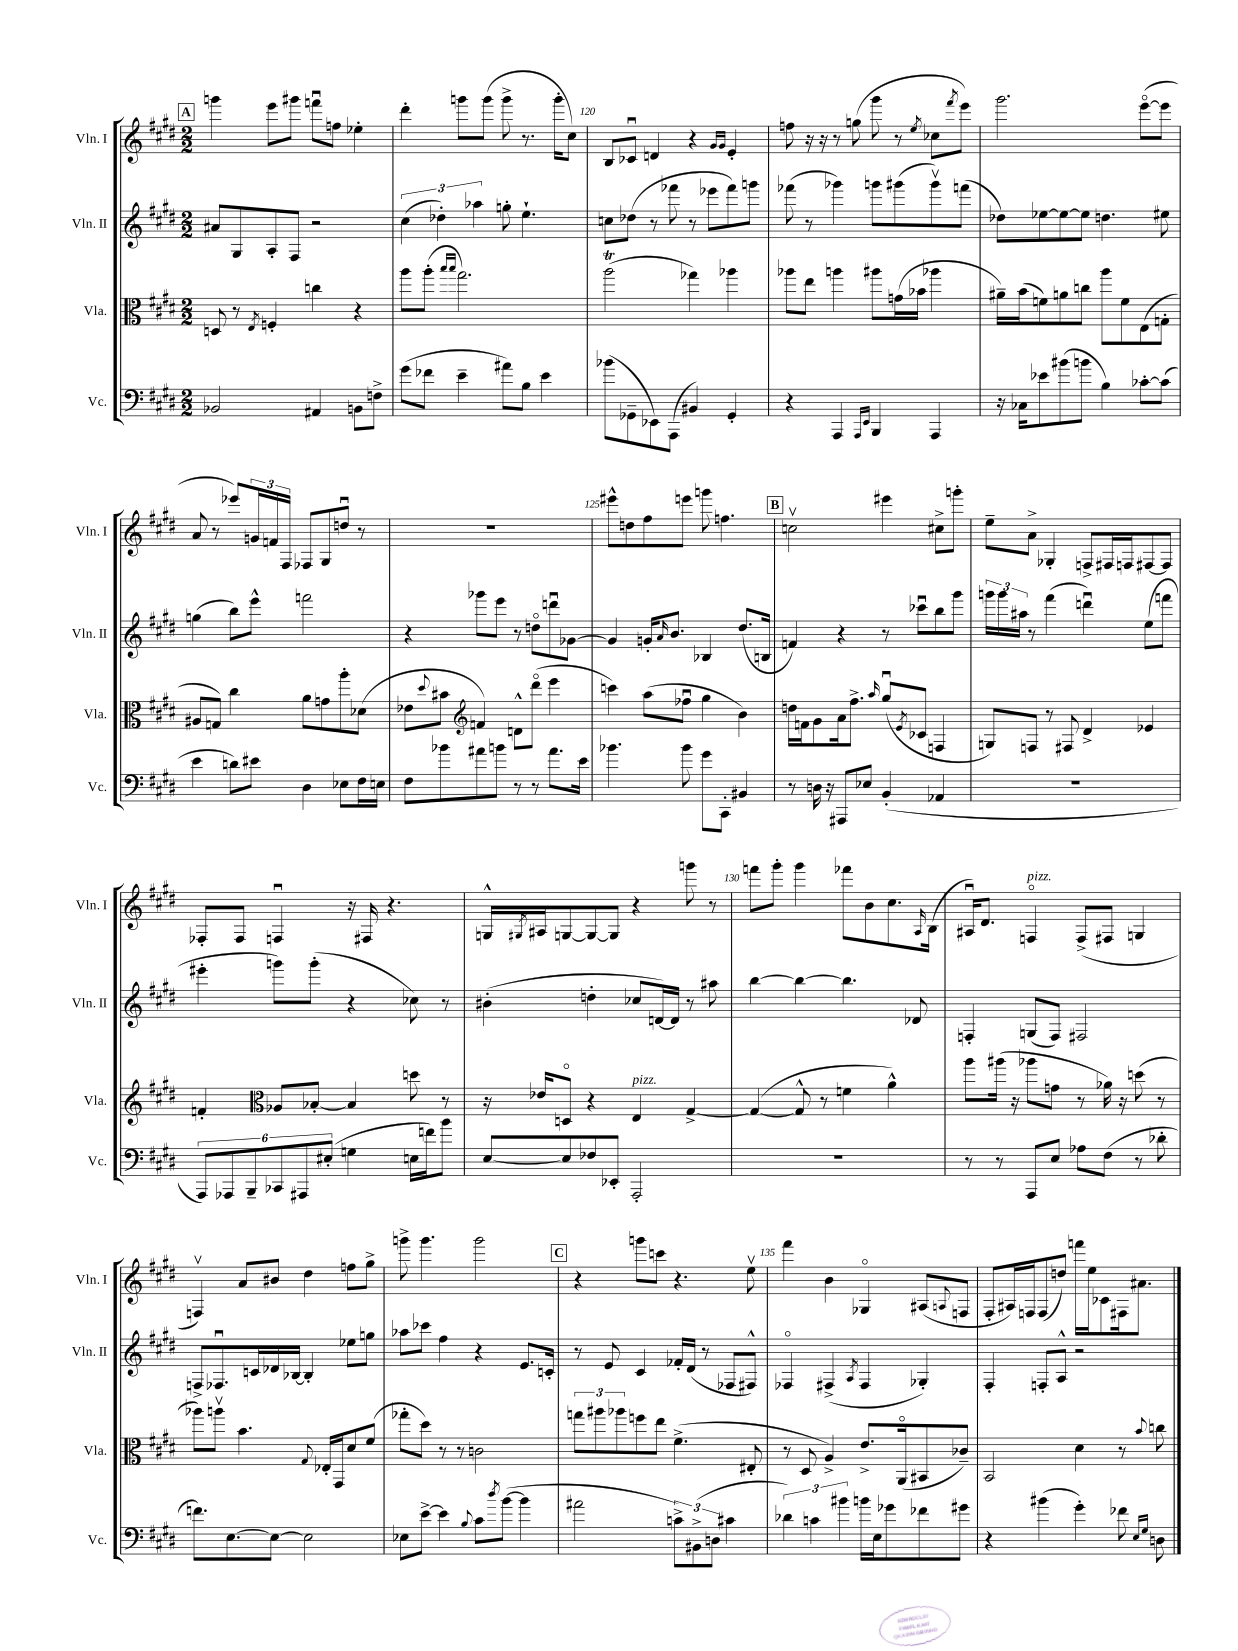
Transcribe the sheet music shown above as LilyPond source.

<<
\new StaffGroup <<
\new Staff = "s0" \with { instrumentName = "Vln. I" shortInstrumentName = "Vln. I" } {
    \clef treble \key e \major \numericTimeSignature \time 2/2
    \mark \markup { \box "A" } g'''4 e'''8 gis'''8 f'''8\downbow f''8 ees''4-. |
    dis'''4-. g'''8 g'''8( g'''8-> r8. g'''16-. cis''8) |
    b8 ces'8\downbow d'4 r4 \grace { gis'16 gis'16 } e'4-. |
    f''8 r16 r16 r8 g''8( gis'''8 r8 \acciaccatura { e''8 } ces''8 \acciaccatura { fis'''8 } e'''8) |
    gis'''2. e'''8~\flageolet( e'''8 |
    a'8 r8 ees'''8) \tuplet 3/2 { g'16 f'16 fis16 } fes8 gis8 d''8\downbow r8 |
    R1 |
    eis'''8-^ d''8 fis''8 e'''8 g'''8 f''4. |
    \mark \markup { \box "B" } c''2\upbow eis'''4 cis''8-> g'''8-. |
    e''8-- a'8-> ges4-. f8-> fis16 f16 fis8~ fis8 |
    fes8-. fes8 f4\downbow r16 fis16 r4. |
    g16-^ \acciaccatura { gis8 } ais16 g8~ g8~ g8 r4 g'''8 r8 |
    f'''8 gis'''8-. gis'''4 fes'''8 b'8 cis''8. \grace { a16 } b16( |
    ais16\downbow) dis'8. f4\flageolet^\markup { \italic "pizz." } f8->( fis8 g4 |
    f4\upbow) a'8 bis'8 dis''4 f''8 gis''8-> |
    g'''8-> g'''4. g'''2 |
    \mark \markup { \box "C" } r4 g'''8 c'''8 r4. e''8\upbow |
    fis'''4 b'4 ges4\flageolet ais8( \appoggiatura { a8 } f8 |
    fis8-. ais16) f16 f8( d''8) f'''16 e''16 ces'8 fis16 ais'8. \bar "|." |
}
\new Staff = "s1" \with { instrumentName = "Vln. II" shortInstrumentName = "Vln. II" } {
    \clef treble \key e \major \numericTimeSignature \time 2/2
    \mark \markup { \box "A" } ais'8 gis8 a8-. fis8 r2 |
    \tuplet 3/2 { cis''4( des''4-.) aes''4 } g''8-. e''4.-! |
    c''8 des''8( r8 fes'''8 r8 ees'''8 fes'''8) g'''8 |
    fes'''8( r8 ges'''4) g'''8 gis'''8( gis'''8\upbow) f'''8( |
    des''8) ees''8~ ees''8~ ees''8 d''4. eis''8 |
    g''4( b''8) e'''8-^ f'''2 |
    r4 ges'''8 e'''8 r8 d''8\flageolet d'''8\downbow ges'8~ |
    ges'4 g'16-. \grace { a'16 } b'8. bes4 dis''8.( b16 |
    \mark \markup { \box "B" } f'4) r4 r8 ces'''8\downbow b''8 gis'''8 |
    \tuplet 3/2 { g'''16 g'''16 ais''16 } r8 fis'''4( d'''4\downbow) e''8( f'''8 |
    eis'''4-. g'''8) g'''8-.( r4 ces''8) r8 |
    bis'4-.( d''4-. ces''8 d'16~) d'16 r8 ais''8 |
    b''4~ b''4~ b''4. des'8 |
    f4-. g8( f8) fis2 |
    f8-> fes8.\downbow c'16 des'16 bes16~ bes4-. ees''8 g''8 |
    aes''8 ces'''8 fis''4 r4 e'8. c'16-. |
    \mark \markup { \box "C" } r8 e'8 cis'4 fes'16-. dis'16( r8 fes8 fis8-^) |
    fes4\flageolet fis4->( \acciaccatura { a8 } fis4 ges4-.) |
    fis4-. f8-. a8-^ r2 \bar "|." |
}
\new Staff = "s2" \with { instrumentName = "Vla." shortInstrumentName = "Vla." } {
    \clef alto \key e \major \numericTimeSignature \time 2/2
    \mark \markup { \box "A" } d8 r8 \acciaccatura { e8 } f4-. c''4 r4 |
    a''8 a''8-.( \grace { b''16 b''16 } gis''2.) |
    a''2\trill( ges''4) aes''4 |
    aes''8 e''8 a''4 ais''8 g'16( bes'16 aes''4 |
    ais'16--) b'16( f'8) a'8 c''8 a''8 f'8 e8( g8-. |
    ais8 g8) cis''4 a'8 g'8 a''8-. des'8( |
    ees'8 \appoggiatura { dis''8 } bis'8 \clef treble f'4) d'8-^ dis'''8\flageolet( e'''4 |
    c'''4) a''8( fes''8\downbow gis''4 b'4) |
    \mark \markup { \box "B" } d''16 f'16 gis'8 a'16 fis''8.-> \grace { a''16 } gis''8\downbow( \acciaccatura { e'8 } ces'8 f4 |
    g8) f8 r8 fis8 dis'4-> ees'4 |
    f'4-. \clef alto aes8 bes8~-. bes4 d''8 r8 |
    r16 ees'16 d8\flageolet r4 e4^\markup { \italic "pizz." } gis4~-> |
    gis4~( gis8-^ r8 f'4 a'4-^) |
    a''8 ais''16( r16 aes''8 g'8 r8 aes'16) r16 d''8( r8 |
    aes''8) a''8\upbow b'4. \appoggiatura { gis8 } ees16-. gis,16 dis'8 fis'8( |
    ges''8-. dis''8) r8 r8 c'2 |
    \mark \markup { \box "C" } \tuplet 3/2 { g''8 ais''8 aes''8 } f''8 e''8 fis'4.->( eis8-. |
    r8 dis8 a4->) e'8.-> a,16\flageolet( bis,8 ces'8--) |
    b,2 dis'4 r8 \appoggiatura { b'8 } c''8 \bar "|." |
}
\new Staff = "s3" \with { instrumentName = "Vc." shortInstrumentName = "Vc." } {
    \clef bass \key e \major \numericTimeSignature \time 2/2
    \mark \markup { \box "A" } bes,2 ais,4 b,8 f8-> |
    gis'8( fes'8 e'4-- ais'8) b8 e'4 |
    bes'8( ges,8-- ees,8) a,,8( bis,4) ges,4-. |
    r4 a,,4 \grace { a,,16 e,16 } b,,4 a,,4 |
    r16 ces16 ees'8 bis'8( b'8 b4) ces'8~-. ces'8( |
    e'4 d'8) eis'8 dis4 ees8 fis16 e16 |
    fis8 bes'8 ais'8 b'8 r8 r8 ais'8. e'16 |
    bes'4. bes'8 gis'8 cis,8-. bis,4 |
    \mark \markup { \box "B" } r8 d16 r16 ais,,8 ees8 b,4-.( aes,4 |
    R1 |
    \tuplet 6/4 { a,,8) aes,,8 b,,8-- ces,8 ais,,8 eis8-.( } g4 e16 f'16) b'8 |
    e8~ e8 fes8 ees,8-. a,,2-. |
    R1 |
    r8 r8 a,,8 e8 aes8 fis8( r8 des'8-. |
    f'8.) e8.~ e8~ e2 |
    ees8 e'8~-> e'4 \appoggiatura { b8 } cis'8 \acciaccatura { dis''8 } b'8~( b'4 |
    \mark \markup { \box "C" } ais'2 \tuplet 3/2 { c'8->) bis,8->( d8 } cis'4 |
    \tuplet 3/2 { des'4) c'4 bis'4 } b'16 e16 ges'8 fes'8 gis'8 |
    r4 bis'4( gis'4-.) fes'8 \grace { e16 gis16 } d8 \bar "|." |
}
>>
>>
\layout { \context { \Score currentBarNumber = #118 \override BarNumber.break-visibility = ##(#f #t #t) barNumberVisibility = #(every-nth-bar-number-visible 5) } }
